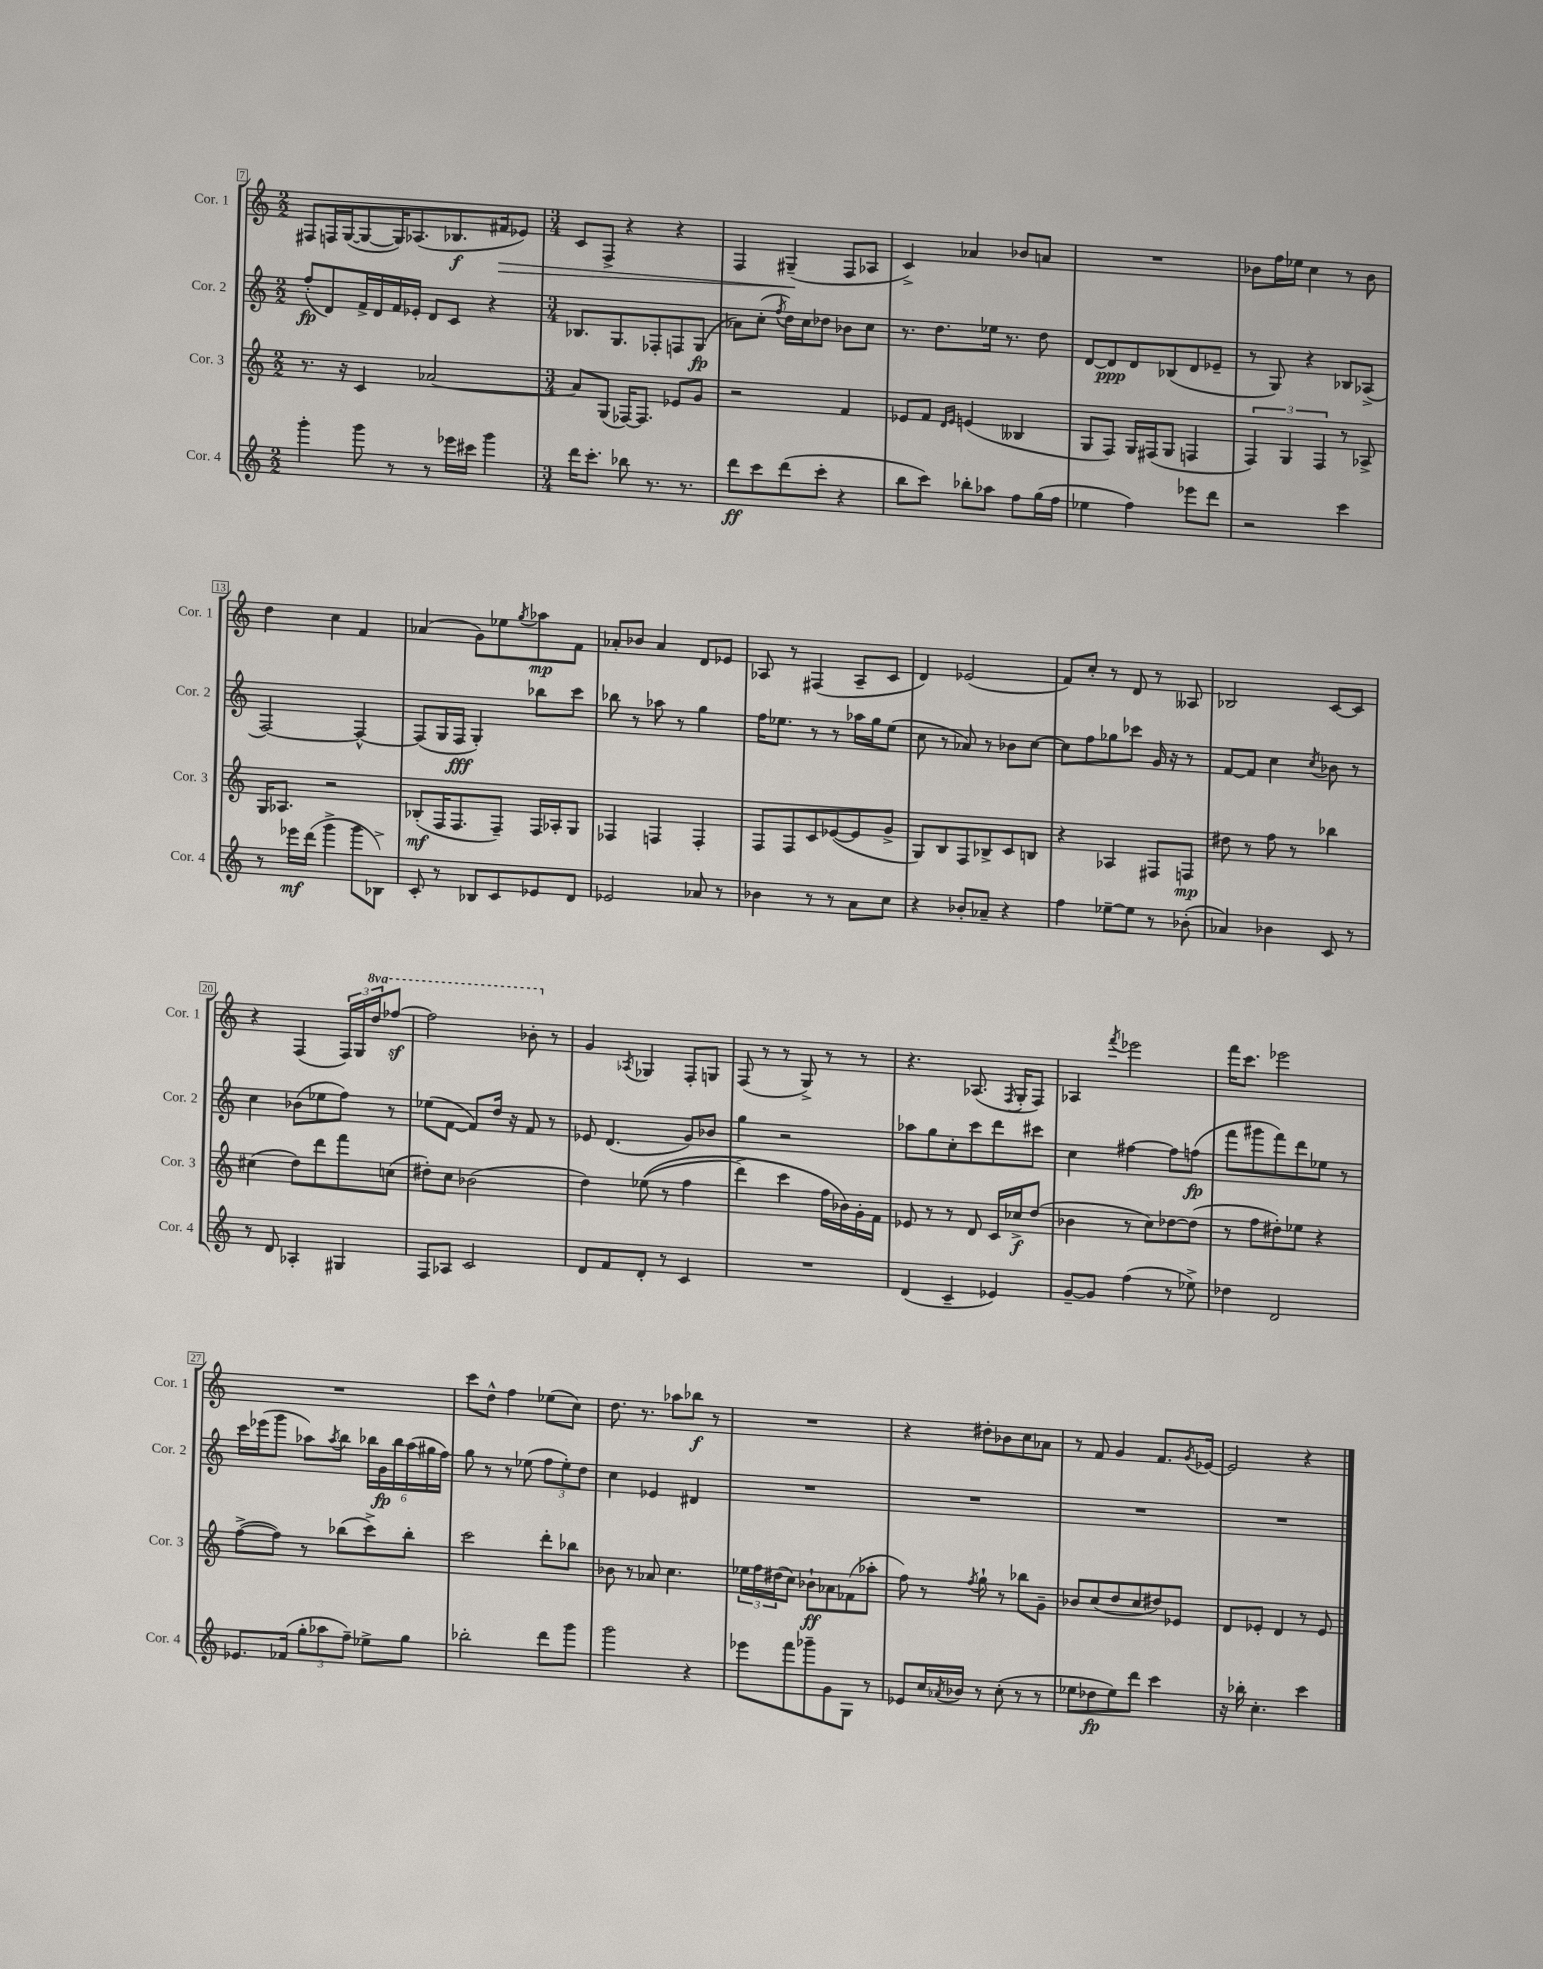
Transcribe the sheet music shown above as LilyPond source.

<<
\new StaffGroup <<
\new Staff = "s0" \with { instrumentName = "Cor. 1" shortInstrumentName = "Cor. 1" } {
    \clef treble \key c \major \numericTimeSignature \time 2/2 \set Staff.ottavationMarkups = #ottavation-simple-ordinals
    fis8 f16 g16~( g8~ g16) aes8.( bes8.\f fis'16\> ees'8) |
    \numericTimeSignature \time 3/4 c'8 f8-> r4 r4 |
    f4 gis4--\!( f8 aes8 |
    c'4->) aes'4 bes'8 a'8 |
    R2. |
    bes'8 f''16 ees''16 c''4 r8 bes'8 |
    d''4 c''4 f'4 |
    aes'4( g'8) ees''8 \acciaccatura { g''8 } aes''8\mp f'8 |
    aes'8-. bes'8 aes'4 d'8 ees'8 |
    aes8 r8 fis4( aes8-- c'8 |
    d'4) ees'2( |
    f'8) c''8-. r8 d'8 r8 aeses8 |
    bes2 c'8~ c'8 |
    r4 f4( \tuplet 3/2 { f16) g16 \ottava #1 d'''16 } fes'''8~\sf |
    fes'''2 bes''8-. \ottava #0 r8 |
    g'4 \acciaccatura { aes8 } ges4 f8-. g8 |
    f8( r8 r8 g8->) r8 r8 |
    r4. aes8.( \acciaccatura { f8 } g16-. f8) |
    aes4 \acciaccatura { f'''8 } ees'''2 |
    f'''16 c'''8. ees'''2 |
    R2. |
    c'''8 d''8-^ f''4 ees''8( c''8) |
    d''8. r8. aes''8 bes''8\f r8 |
    R2. |
    r4 dis''8-. bes'8 c''8 aes'8 |
    r8 f'8 g'4 f'8. \acciaccatura { g'8 } ees'16~ |
    ees'2 r4 \bar "|." |
}
\new Staff = "s1" \with { instrumentName = "Cor. 2" shortInstrumentName = "Cor. 2" } {
    \clef treble \key c \major \numericTimeSignature \time 2/2
    f''8-.\fp( d'8) f'16-> d'16 f'16 ees'16-. d'8 c'8 r4 |
    \numericTimeSignature \time 3/4 bes8. g8. fes8-. f8 g8\fp( |
    aes'8) c''8-.( \acciaccatura { f''8 } d''16) c''16 des''8 bes'8 c''8 |
    r8. d''8. ees''16 r8. d''8 |
    d'8~ d'8\ppp d'8 bes8( d'8 ees'8-- |
    r8 g8) r4 bes8 aes8->( |
    f2~) f4~-^ |
    f8( g16 f16\fff g4-.) bes''8 c'''8 |
    bes''8 r8 aes''8 r8 g''4 |
    f''16 ees''8. r8 r8 aes''16 g''16 ees''8( |
    c''8 r8 aes'8) r8 bes'8 c''8~ |
    c''8 f''8 ges''8 ces'''8 g'16 r16 r8 |
    f'8~ f'8 c''4 \acciaccatura { c''8 } bes'8 r8 |
    c''4 bes'8( ees''8 f''8) r8 |
    ees''8( f'8~ f'8) d''16 r16 f'8 r8 |
    ees'8 d'4.( g'8) bes'8 |
    g''4 r2 |
    aes''8 g''8 c''8-. c'''8 d'''8 cis'''8 |
    c''4 fis''4~ fis''8 f''8\fp( |
    f'''8 gis'''8 f'''8) d'''8 ees''8 r8 |
    c'''16 ees'''16( g'''8 aes''8) \acciaccatura { aes''8 } b''8 \tuplet 6/4 { bes''16 g'16\fp bes''16 aes''16( gis''16 f''16) } |
    g''8 r8 r8 ees''8( \tuplet 3/2 { f''8 ees''8-.) d''8 } |
    c''4 ees'4 dis'4 |
    R2. |
    R2. |
    R2. |
    R2. \bar "|." |
}
\new Staff = "s2" \with { instrumentName = "Cor. 3" shortInstrumentName = "Cor. 3" } {
    \clef treble \key c \major \numericTimeSignature \time 2/2
    r8. r16 c'4 aes'2~ |
    \numericTimeSignature \time 3/4 aes'8 g8( fes16~) fes8. ees'8 g'8 |
    r2 f'4 |
    ees'8 f'8 \grace { d'16 ees'16 } e'4( beses4 |
    g8 f8) g16 fis16( g8 f4 |
    \tuplet 3/2 { f4) g4 f4 } r8 aes8-> |
    g16 aes8. r2 |
    bes8-.\mf( f16 f8. f8--) f16 aes16-. g8 |
    fes4 f4 f4-. |
    f8 f8 c'8 ees'8~( ees'8 g'8-> |
    g8) b8 f8 bes8-> c'8 b8 |
    r4 aes4 fis8 f8\mp |
    dis''8 r8 f''8 r8 bes''4 |
    cis''4( d''8) d'''8 f'''8 c''8( |
    dis''8-.) c''8 bes'2( |
    d''4) ees''8(\( r8 f''4 |
    d'''4->) c'''4 f''16 bes'16\) g'16-. f'16 |
    ees'8 r8 r8 d'8 c'16 ces''16->\f d''8( |
    bes'4 r8 c''8) des''8~ des''8( |
    r8 f''8 dis''8-.) ees''8 r4 |
    f''8~->( f''8) r8 bes''8( c'''8->) bes''8-. |
    c'''2 d'''8-. bes''8 |
    bes'8 r8 aes'8 c''4. |
    \tuplet 3/2 { ees''16 f''16 dis''16( } c''8) bes'8-!\ff aes'8 fes'8( aes''8-. |
    f''8) r8 \acciaccatura { f''8 } g''8-! r8 bes''8 g'8-- |
    bes'8 c''8( d''8 c''8 dis''8) ees'8 |
    d'8 ees'8-. d'4 r8 ees'8 \bar "|." |
}
\new Staff = "s3" \with { instrumentName = "Cor. 4" shortInstrumentName = "Cor. 4" } {
    \clef treble \key c \major \numericTimeSignature \time 2/2
    g'''4-. g'''8 r8 r8 ees'''16 cis'''16 g'''4 |
    \numericTimeSignature \time 3/4 d'''16 c'''8.-. bes''8 r8. r8. |
    d'''8\ff c'''8 d'''8( c'''8-. r4 |
    b''8 c'''8) bes''8-. aes''8 f''8 g''16( f''16 |
    ees''4 f''4) ees'''8 d'''8 |
    r2 c'''4 |
    r8 ees'''16\mf d'''16( g'''4-> g'''8 bes8->) |
    c'8-. r8 bes8 c'8 ees'8 d'8 |
    ees'2 aes'8 r8 |
    bes'4 r8 r8 a'8 c''8 |
    r4 bes'8-. aes'8-- r4 |
    f''4 ees''8~-- ees''8 r8 bes'8-.( |
    aes'4) bes'4 c'8 r8 |
    r8 d'8 aes4-. gis4 |
    f8 aes8 c'2 |
    d'8 f'8 d'8-. r8 c'4 |
    R2. |
    d'4( c'4-- ees'4) |
    g'8~-- g'8 f''4( r8 ees''8->) |
    des''4 d'2 |
    ees'8. fes'16( \tuplet 3/2 { g''8-. aes''8 f''8--) } ees''8-> g''8 |
    bes''2-. d'''8 g'''8 |
    g'''2 r4 |
    ees'''8 f'''8 ges'''8-- g'8 g8 r8 |
    ees'8 c''16 \acciaccatura { aes'8 } bes'16 r8 c''8-.( r8 r8 |
    ees''8 des''8\fp ees''8) d'''8 c'''4 |
    r16 bes''16-. c''4.-. c'''4 \bar "|." |
}
>>
>>
\layout { \context { \Score currentBarNumber = #7 \override BarNumber.stencil = #(make-stencil-boxer 0.1 0.3 ly:text-interface::print) } }
